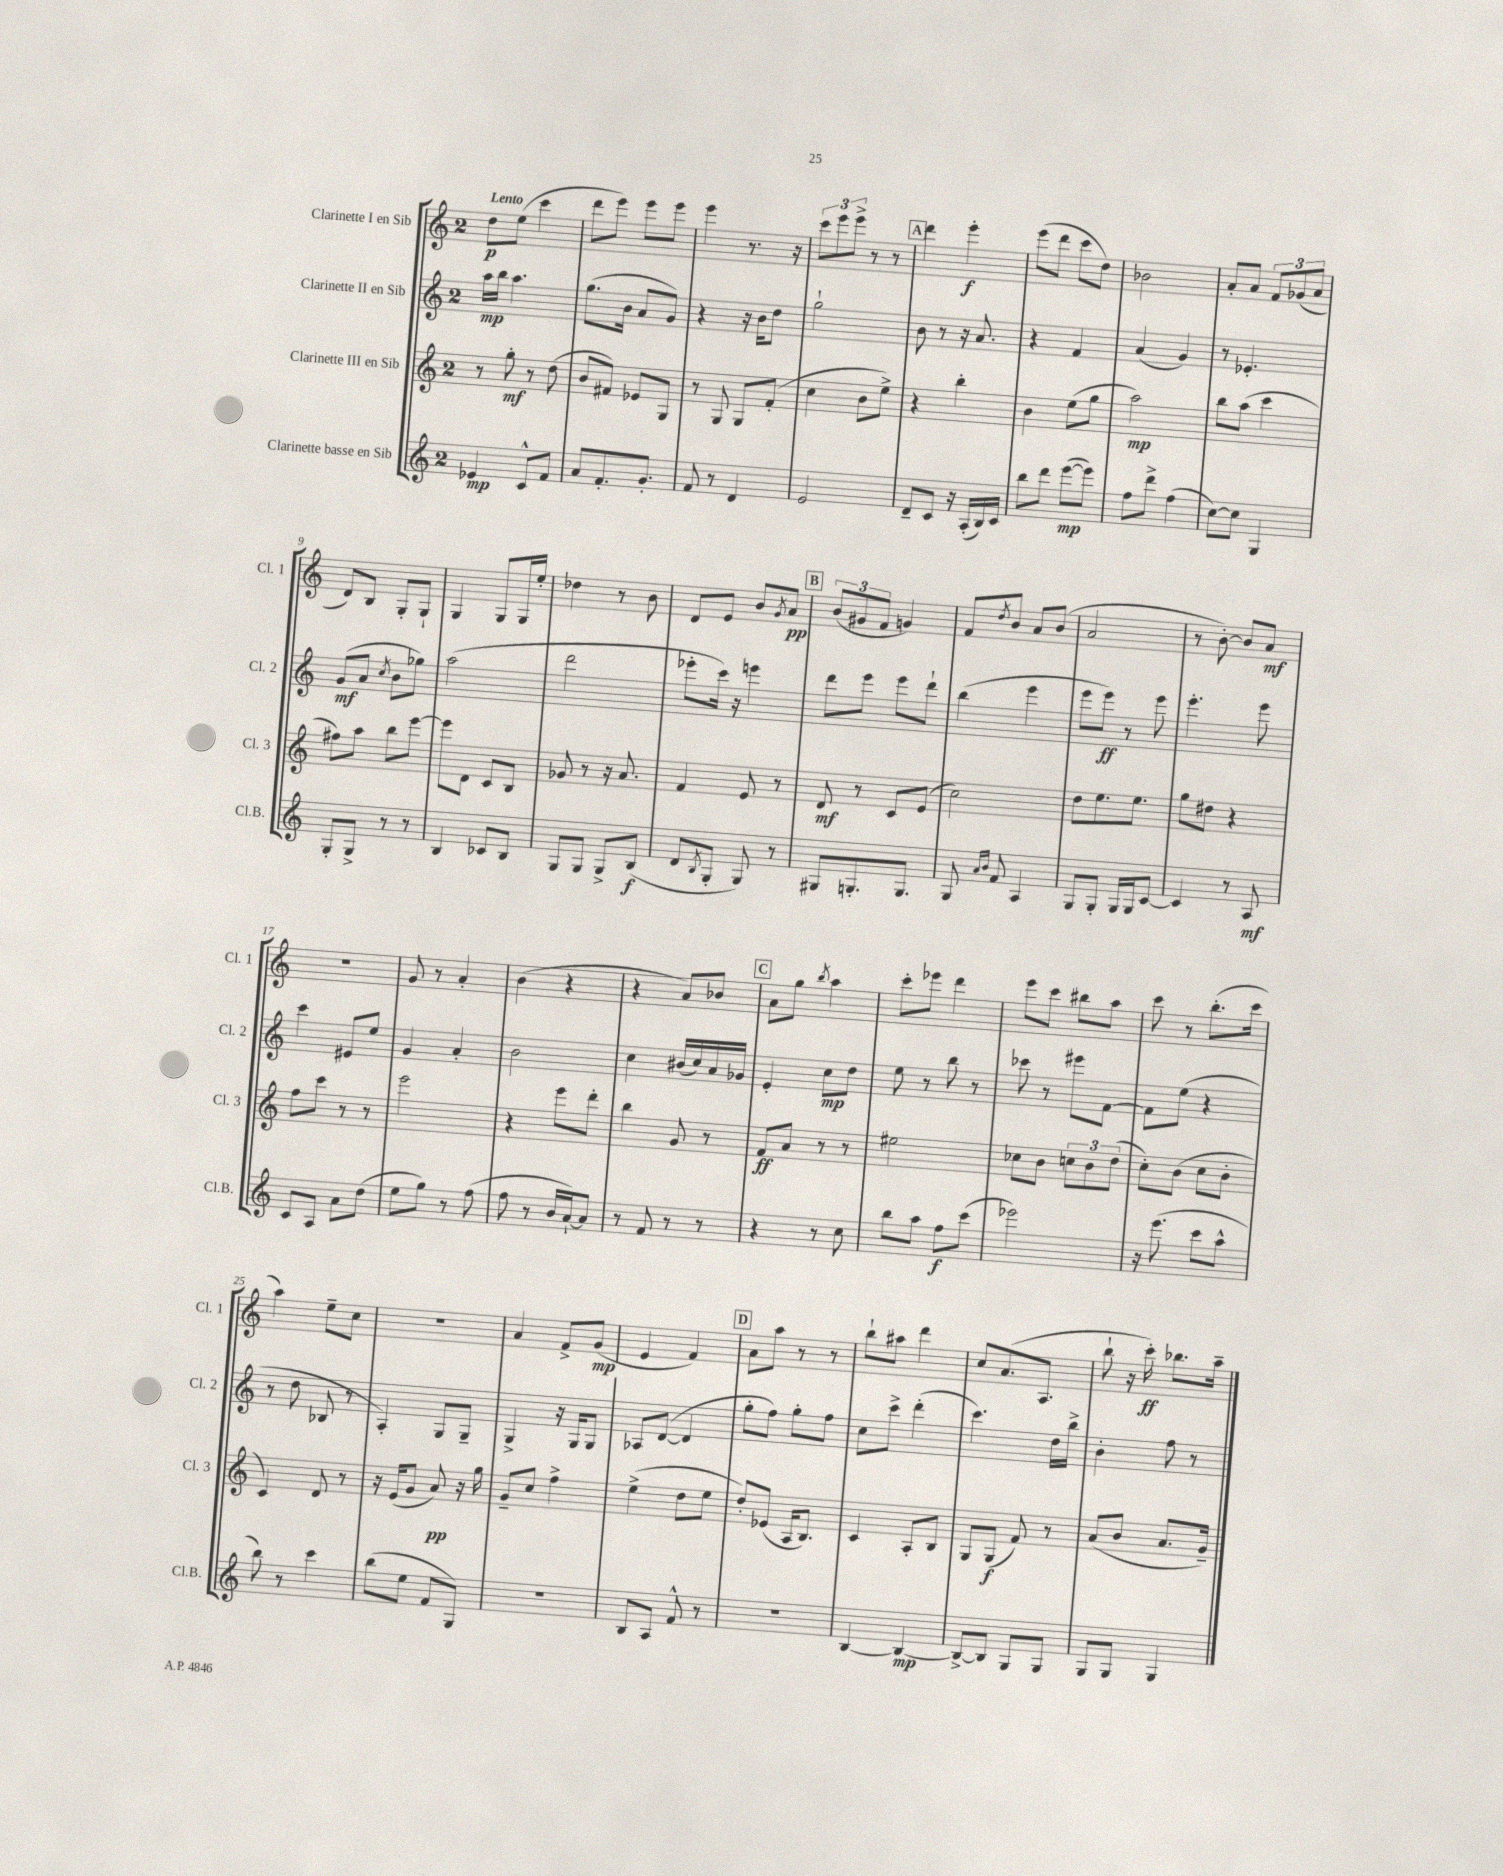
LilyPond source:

<<
\new StaffGroup <<
\new Staff = "s0" \with { instrumentName = "Clarinette I en Sib" shortInstrumentName = "Cl. 1" } {
    \clef treble \key c \major \once \override Staff.TimeSignature.style = #'single-digit \time 2/4 \tempo "Lento"
    d''8\p e''8( c'''4 |
    d'''8 e'''8) e'''8 e'''8 |
    e'''4 r8. r16 |
    \tuplet 3/2 { c'''8 e'''8 e'''8-> } r8 r8 |
    \mark \markup { \box "A" } d'''4 e'''4-.\f |
    e'''8( d'''8 c'''8 d''8) |
    bes'2 |
    a'8-. a'8 \tuplet 3/2 { f'8 ges'8( a'8 } |
    d'8) b8 g8-. g8-! |
    g4 g8 g16 e''16-. |
    des''4 r8 b'8 |
    d'8 e'8 b'8 \acciaccatura { g'8 } a'8\pp |
    \mark \markup { \box "B" } \tuplet 3/2 { b'8( gis'8 f'8 } g'4) |
    f'8 \acciaccatura { d''8 } b'8 a'8 b'8( |
    a'2 |
    r8 b'8~-.) b'8 a'8\mf |
    R2 |
    g'8 r8 a'4-. |
    b'4( r4 |
    r4 a'8) bes'8 |
    \mark \markup { \box "C" } a'8 g''8 \acciaccatura { b''8 } a''4 |
    c'''8-. ees'''8 d'''4 |
    e'''8 c'''8 bis''8 a''8 |
    c'''8 r8 b''8.-.( c'''16 |
    a''4) e''8-- c''8 |
    R2 |
    a'4 f'8-> g'8\mp( |
    e'4 f'4) |
    \mark \markup { \box "D" } a'8 a''8 r8 r8 |
    b''8-! ais''8 d'''4 |
    c''8 a'8.( a8. |
    b''8-! r16 c'''16-.\ff) bes''8. a''16-- \bar "|." |
}
\new Staff = "s1" \with { instrumentName = "Clarinette II en Sib" shortInstrumentName = "Cl. 2" } {
    \clef treble \key c \major \once \override Staff.TimeSignature.style = #'single-digit \time 2/4
    a''16\mp b''16 a''4. |
    g''8.( b'16 a'8 g'8) |
    r4 r16 b'16 d''8 |
    g''2-! |
    \mark \markup { \box "A" } b'8 r8 r16 a'8. |
    r4 f'4 |
    a'4( g'4) |
    r8 ees'4.-. |
    g'8\mf( a'8 \acciaccatura { c''8 } b'8 ges''8) |
    a''2( |
    d'''2 |
    ees'''8-. c'''16) r16 e'''4 |
    \mark \markup { \box "B" } d'''8 e'''8 e'''8 d'''8-! |
    b''4( e'''4 |
    e'''8 e'''8\ff) r8 e'''8 |
    e'''4.-. e'''8 |
    c'''4 eis'8 e''8 |
    g'4 a'4-. |
    b'2 |
    c''4 bis'16( c''16) a'16 ges'16 |
    \mark \markup { \box "C" } e'4-. c''8\mp d''8 |
    e''8 r8 b''8 r8 |
    ces'''8 r8 eis'''8 f'8~ |
    f'8 e''8( r4 |
    r8 d''8 bes8 r8 |
    a4-.) g8 g8-- |
    g4-> r16 g16 g8 |
    aes8 d'8~( d'4 |
    \mark \markup { \box "D" } g''8-. f''8) g''8-. f''8 |
    c''8 c'''8-> d'''4-.( |
    c'''4.) d''16 b''16-> |
    b'4-. f''8 r8 \bar "|." |
}
\new Staff = "s2" \with { instrumentName = "Clarinette III en Sib" shortInstrumentName = "Cl. 3" } {
    \clef treble \key c \major \once \override Staff.TimeSignature.style = #'single-digit \time 2/4
    r8 g''8-.\mf r8 d''8( |
    b'8 fis'8) ees'8 g8 |
    r8 g8 g8 f'8-.( |
    c''4 b'8 e''8->) |
    \mark \markup { \box "A" } r4 b''4-. |
    b'4 e''8( g''8 |
    a''2\mp) |
    b''8 a''8( c'''4 |
    fis''8) a''8 b''8 e'''8~ |
    e'''8 d'8 c'8 b8 |
    ges'8 r8 r16 a'8. |
    f'4 e'8 r8 |
    \mark \markup { \box "B" } d'8\mf r8 c'8 e'8( |
    c''2) |
    d''8 e''8. e''8. |
    g''8 dis''8 r4 |
    f''8 c'''8 r8 r8 |
    e'''2 |
    r4 e'''8 d'''8-. |
    b''4 g'8 r8 |
    \mark \markup { \box "C" } f'8\ff a'8 r8 r8 |
    eis''2 |
    ces''8 b'8 \tuplet 3/2 { c''8 b'8 d''8( } |
    c''8-.) b'8( c''8 b'8-. |
    c'4) d'8 r8 |
    r16 e'16( g'8 a'8\pp) r16 g''16 |
    g'8-- c''8 f''4-> |
    e''4->( d''8 e''8 |
    \mark \markup { \box "D" } d''8-.) ees'8( a16 b8.) |
    c'4 a8-. b8 |
    g8 g8\f( f'8) r8 |
    a'8( b'8 a'8. g'16--) \bar "|." |
}
\new Staff = "s3" \with { instrumentName = "Clarinette basse en Sib" shortInstrumentName = "Cl.B." } {
    \clef treble \key c \major \once \override Staff.TimeSignature.style = #'single-digit \time 2/4
    ees'4\mp c'8-^ f'8 |
    a'8 f'8.-. g'8.-. |
    f'8 r8 d'4 |
    e'2 |
    \mark \markup { \box "A" } d'8-- c'8 r16 a16-.( b16) c'16 |
    b''8 d'''8 e'''8~\mp( e'''8) |
    f''8 d'''8-> f''4( |
    c''8~) c''8 g4 |
    g8-. g8-> r8 r8 |
    b4 ces'8 b8 |
    g8 g8 g8-> b8\f( |
    d'8 \acciaccatura { b8 } g8-. g8) r8 |
    \mark \markup { \box "B" } gis8 g8.-. g8. |
    g8 \grace { a'16 b'16 } f'8 a4 |
    g8 g8-. g16 g16 c'8~ |
    c'4 r8 a8\mf |
    c'8 a8 a'8 d''8( |
    e''8 g''8) r8 f''8( |
    f''8 r8 b'16 a'16~-!) a'8 |
    r8 f'8 r8 r8 |
    \mark \markup { \box "C" } r4 r8 c''8 |
    b''8 a''8 f''8\f c'''8( |
    ees'''2) |
    r16 e'''8.( c'''8 a''8-^ |
    b''8) r8 c'''4 |
    b''8( e''8 f'8 g8) |
    R2 |
    b8 a8 f'8-^ r8 |
    \mark \markup { \box "D" } R2 |
    b4~ b4~\mp |
    b8~-> b8 g8 g8 |
    g8 g8 g4 \bar "|." |
}
>>
>>
